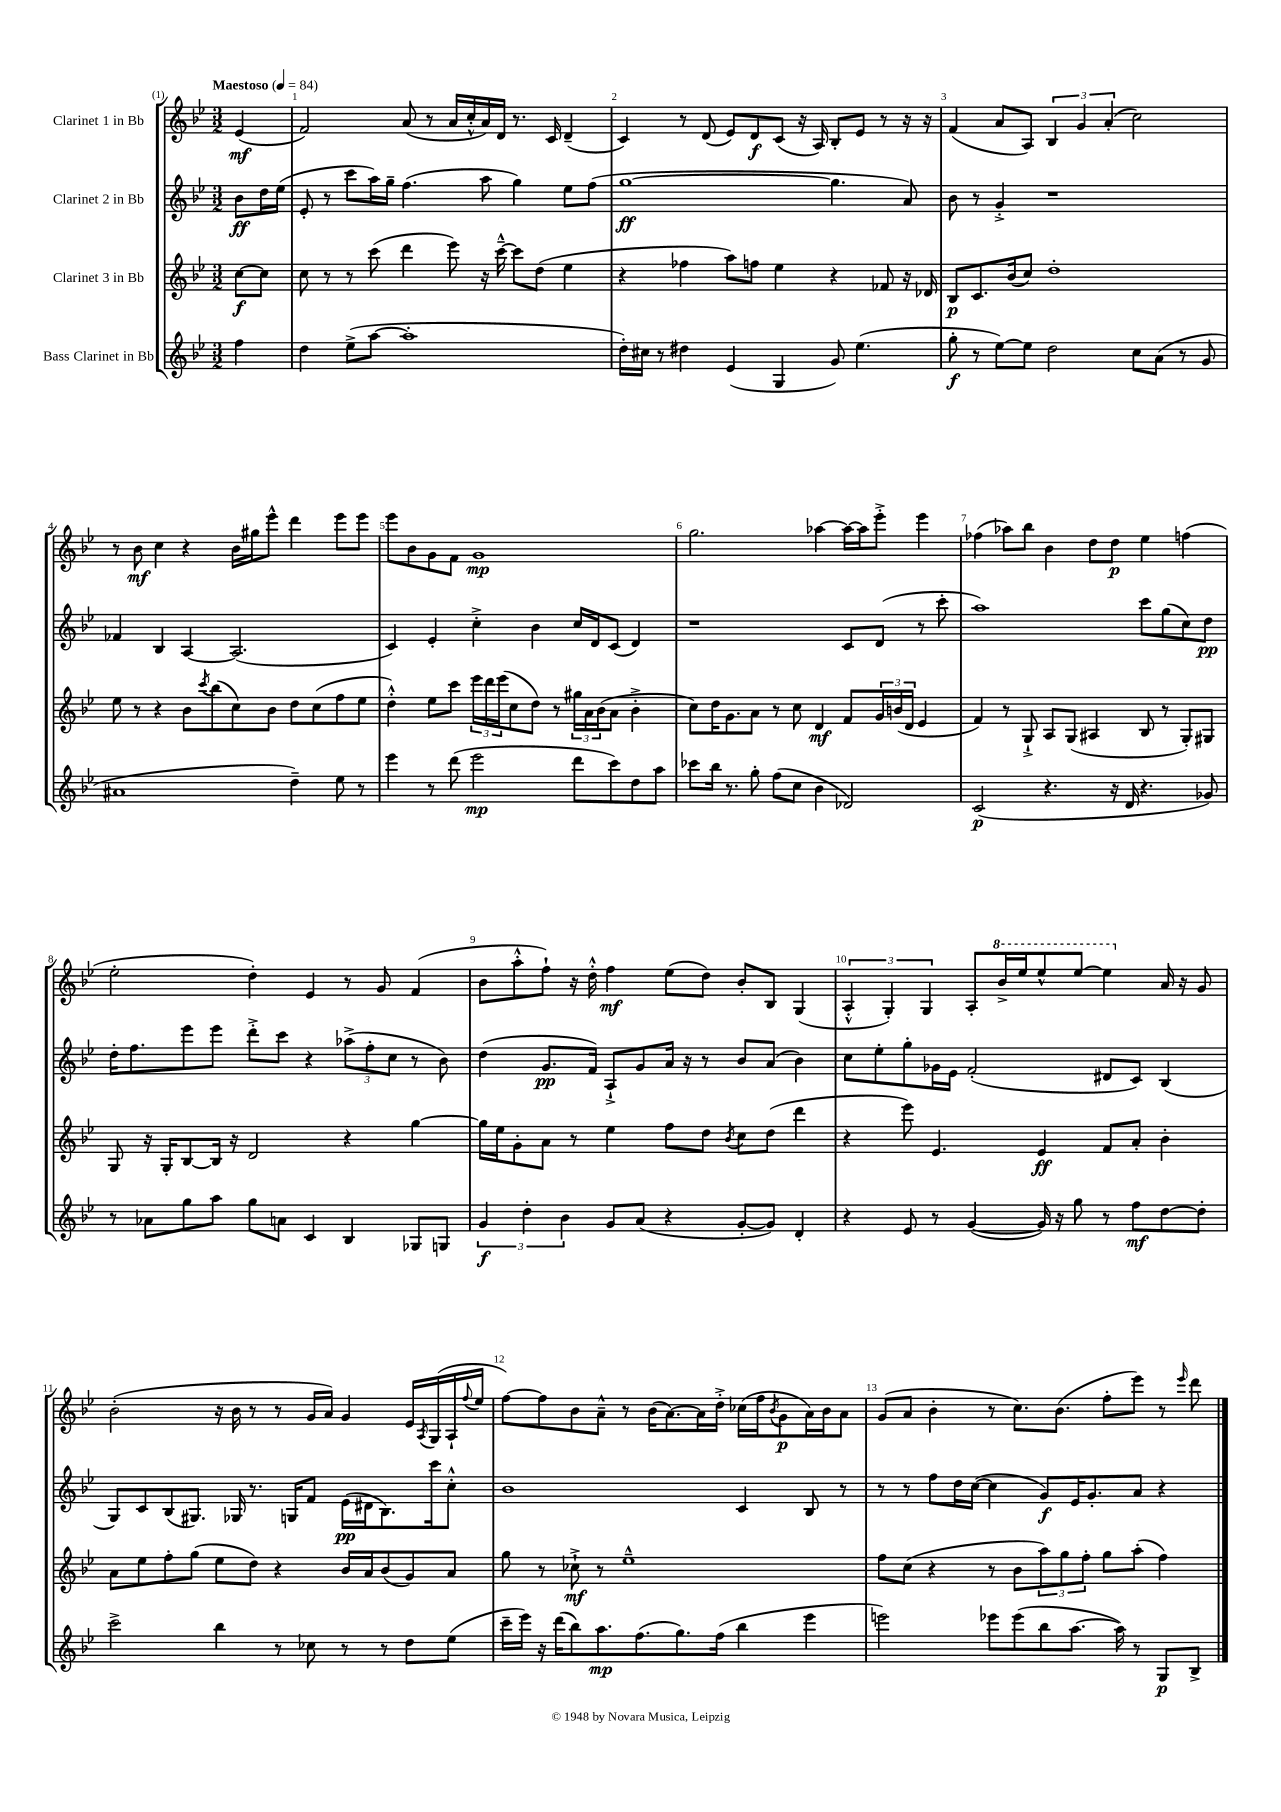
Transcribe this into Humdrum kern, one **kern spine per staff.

**kern	**kern	**kern	**kern
*staff4	*staff3	*staff2	*staff1
*clefG2	*clefG2	*clefG2	*clefG2
*k[b-e-]	*k[b-e-]	*k[b-e-]	*k[b-e-]
*M3/2	*M3/2	*M3/2	*M3/2
*MM84	*MM84	*MM84	*MM84
4ff\	[8cc\L	8b-\L	(4e-/
.	8cc\]J	16dd\L	.
.	.	(16ee-\JJ	.
=	=	=	=
4dd\	8cc\	8e-'/	2f/)
.	8r	8r	.
(8ee-^\L	8r	8ccc\L	.
[8aa\J	(8ccc\	16aa\L)	.
.	.	16gg~\JJ	.
1aa']	4ddd\	(4.ff\	(8a/
.	.	.	8r
.	8eee-\)	.	16a/LL
.	.	.	16cc'^^/
.	16r	8aa\	16a/)
.	[16ccc~^^\	.	16d/JJ
.	8ccc\]L	4gg\)	8.r
.	(8dd\J	.	.
.	.	.	16c/
.	4ee-\	8ee-\L	(4d~/
.	.	(8ff\J	.
=	=	=	=
16dd'\LL)	4r	[1gg	4c/)
16cc#\JJ	.	.	.
8r	.	.	.
4dd#\	4ff-\	.	8r
.	.	.	(8d/
(4e-/	8aa\L)	.	8e-/L)
.	8ff\J	.	8d/
4G/	4ee-\	.	(8c/J
.	.	.	16r
.	.	.	16A/)
8g/)	4r	4.gg\]	8B-'/L
(4.ee-\	.	.	8e-/J
.	8f-/	.	8r
.	16r	8a/)	16r
.	16d-/	.	16r
=	=	=	=
8gg'\	8B-/L	8b-\	(4f/
8r	8.c/	8r	.
[8ee-\L)	.	4g'^/	8a/L
.	(16b-/k	.	.
8ee-\]J	8cc/J)	.	8A/J)
2dd\	1dd'	1r	6B-/
.	.	.	6g/
.	.	.	(6a'/
8cc\L	.	.	2cc\)
(8a\J	.	.	.
8r	.	.	.
8g/	.	.	.
=	=	=	=
1a#	8ee-\	4f-/	8r
.	8r	.	8b-\
.	4r	4B-/	4cc\
.	8b-\L	[4A/	4r
.	8qccc/	.	.
.	(8bb-\	.	.
.	8cc\)	(2.A/]	16b-\LL
.	.	.	16gg#\J
.	8b-\J	.	8eee-^^\J
4dd~\)	8dd\L	.	4ddd\
.	(8cc\	.	.
8ee-\	8ff\	.	8eee-\L
8r	8ee-\J	.	8eee-\J
=	=	=	=
4eee-\	4dd'^^\)	4c/)	8eee-\L
.	.	.	8b-\
8r	8ee-\L	4e-'/	8g\
(8ddd\	8ccc\J	.	8f\J
2eee-\	24eee-\LL	4cc'^\	1g
.	24ddd\	.	.
.	(24eee-\J	.	.
.	8cc\	.	.
.	8dd\J)	4b-\	.
.	8r	.	.
8ddd\L	24gg#\LL	16cc/LL	.
.	24a\	.	.
.	.	16d/J	.
.	(24b-\J	.	.
8ccc\)	8a\J	(8c/J	.
8dd\	4b-'^\	4d/)	.
8aa\J	.	.	.
=	=	=	=
8ccc-\L	8cc\L)	1r	2.gg\
16bb-\Jk	16dd\K	.	.
8.r	8.g\	.	.
8gg'\	8a\J	.	.
(8ff\L	8r	.	.
8cc\J	8cc\	.	.
4b-\	4d/	.	[4aa-\
2d-/)	8f/L	8c/L	16aa-\_LL
.	.	.	16aa-\]J
.	24g/L	(8d/J	8eee-'^\J
.	(24b/	.	.
.	24d/JJ	.	.
.	4e-/	8r	4eee-\
.	.	8ccc'\	.
=	=	=	=
(2c/	4f/)	1aa)	(4ff-\
.	8r	.	8aa-\L)
.	8G`^/	.	8bb-\J
4.r	8A/L	.	4b-\
.	(8G/J	.	.
.	4A#/	.	8dd\L
16r	.	.	8dd\J
16d/	.	.	.
4.r	8B-/	8ccc\L	4ee-\
.	8r	(8gg\	.
.	8G'/L)	8cc\)	(4ff\
8g-/)	8G#/J	8dd\J	.
=	=	=	=
8r	8G/	16dd'\LK	2ee-'\
.	.	8.ff\	.
8a-\L	16r	.	.
.	16G'/LK	.	.
8gg\	[8B-/	8eee-\	.
8aa\J	16B-/]Jk	8eee-\J	.
.	16r	.	.
8gg\L	2d/	8ddd'^\L	4dd'\)
8a\J	.	8ccc\J	.
4c/	.	4r	4e-/
4B-/	4r	(12aa-^\L	8r
.	.	12ff'\	.
.	.	.	8g/
.	.	12cc\J	.
8G-/L	[4gg\	8r	(4f/
8G/J	.	8b-\)	.
=	=	=	=
6g/	16gg\]LL	(4dd\	8b-\L
.	16ee-\J	.	.
.	8g'\	.	8aa'^^\
6dd'\	.	.	.
.	8a\J	8.g/L	8ff`\J)
6b-\	.	.	.
.	8r	.	16r
.	.	16f/Jk)	16dd'^^\
8g/L	4ee-\	8A`^/L	4ff\
(8a/J	.	8g/	.
4r	8ff\L	16a/Jk	(8ee-\L
.	.	16r	.
.	8dd\J	8r	8dd\J)
.	8qb-/	.	.
[8g'/L	8cc\L	8b-/L	8b-'/L
8g/]J)	(8dd\J	(8a/J	8B-/J
4d'/	4ddd\	4b-\)	(4G/
=	=	=	=
4r	4r	8cc\L	6A'^^/
.	.	8ee-'\	.
.	.	.	6G'/)
8e-/	8eee-\)	8gg'\	.
.	.	.	6G/
8r	4.e-/	16g-\L	.
.	.	16e-\JJ	.
([4g/	.	(2f'/	8A'/L
.	.	.	16bb-^/L
.	.	.	16eee-/J
16g/])	4e-/	.	8eee-^^/
16r	.	.	.
8gg\	.	.	[8eee-/J
8r	8f/L	8d#/L	4eee-\]
8ff\L	8a'/J	8c/J)	.
[8dd\	4b-'\	(4B-/	16a/
.	.	.	16r
8dd'\]J	.	.	8g/
=	=	=	=
2ccc^\	8a\L	8G/L)	(2b-'\
.	8ee-\	8c/	.
.	8ff'\	(8B-/	.
.	(8gg\J	8.G#/J)	.
4bb-\	8ee-\L	.	16r
.	.	16G-/	16b-\
.	8dd\J)	8.r	8r
8r	4r	.	8r
.	.	16G/LK	.
8cc-\	.	8f/J	16g/LL
.	.	.	16a/JJ)
8r	16b-/LL	(16e-\LL	4g/
.	16a/J	16d#\J	.
8r	(8b-/	8.B-\)	.
8dd\L	8g/)	.	16e-/LL
.	.	.	8qA/
.	.	16ccc\k	(16G/
(8ee-\J	8a/J	8cc'^^\J	16A`/
.	.	.	8qqff/
.	.	.	16ee-/JJ
=	=	=	=
16ccc~\LL	8gg\	1b-	[8ff\L)
16eee-\JJ)	.	.	.
16r	8r	.	8ff\]
(16ddd\LK	.	.	.
8bb-\)	8cc-`^\	.	8b-\
8.aa\	8r	.	8a~^^\J
.	1ee-~^^	.	8r
(8.ff\	.	.	.
.	.	.	(16b-\LK
.	.	.	[8.a\)
8.gg\)	.	.	.
.	.	.	16a\]L
(16ff\Jk	.	.	16dd'^\JJ
4bb-\	.	4c/	(16cc-\LL
.	.	.	16ff\J
.	.	.	8qb-/
.	.	.	8g\
4eee-\	.	8B-/	16a\L)
.	.	.	16b-\J
.	.	8r	8a\J
=	=	=	=
2eee\)	8ff\L	8r	(8g/L
.	(8cc\J	8r	8a/J
.	4r	8ff\L	4b-'\
.	.	16dd\L	.
.	.	([16cc\JJ	.
8eee-\L	8r	4cc\]	8r
(8eee-\	8b-\L	.	8.cc\L)
8bb-\	12aa\)	8g/L)	.
.	.	.	(8.b-\J
.	12gg\	.	.
[8.aa\J	.	16e-/K	.
.	12ff'\J	.	.
.	.	8.g'/	.
.	8gg\L	.	8ff'\L
16aa\])	.	.	.
8r	(8aa'\J	8a/J	8eee-\J)
8G/L	4ff\)	4r	8r
.	.	.	16qqeee-/
8B-^/J	.	.	8ddd\
==	==	==	==
*-	*-	*-	*-
